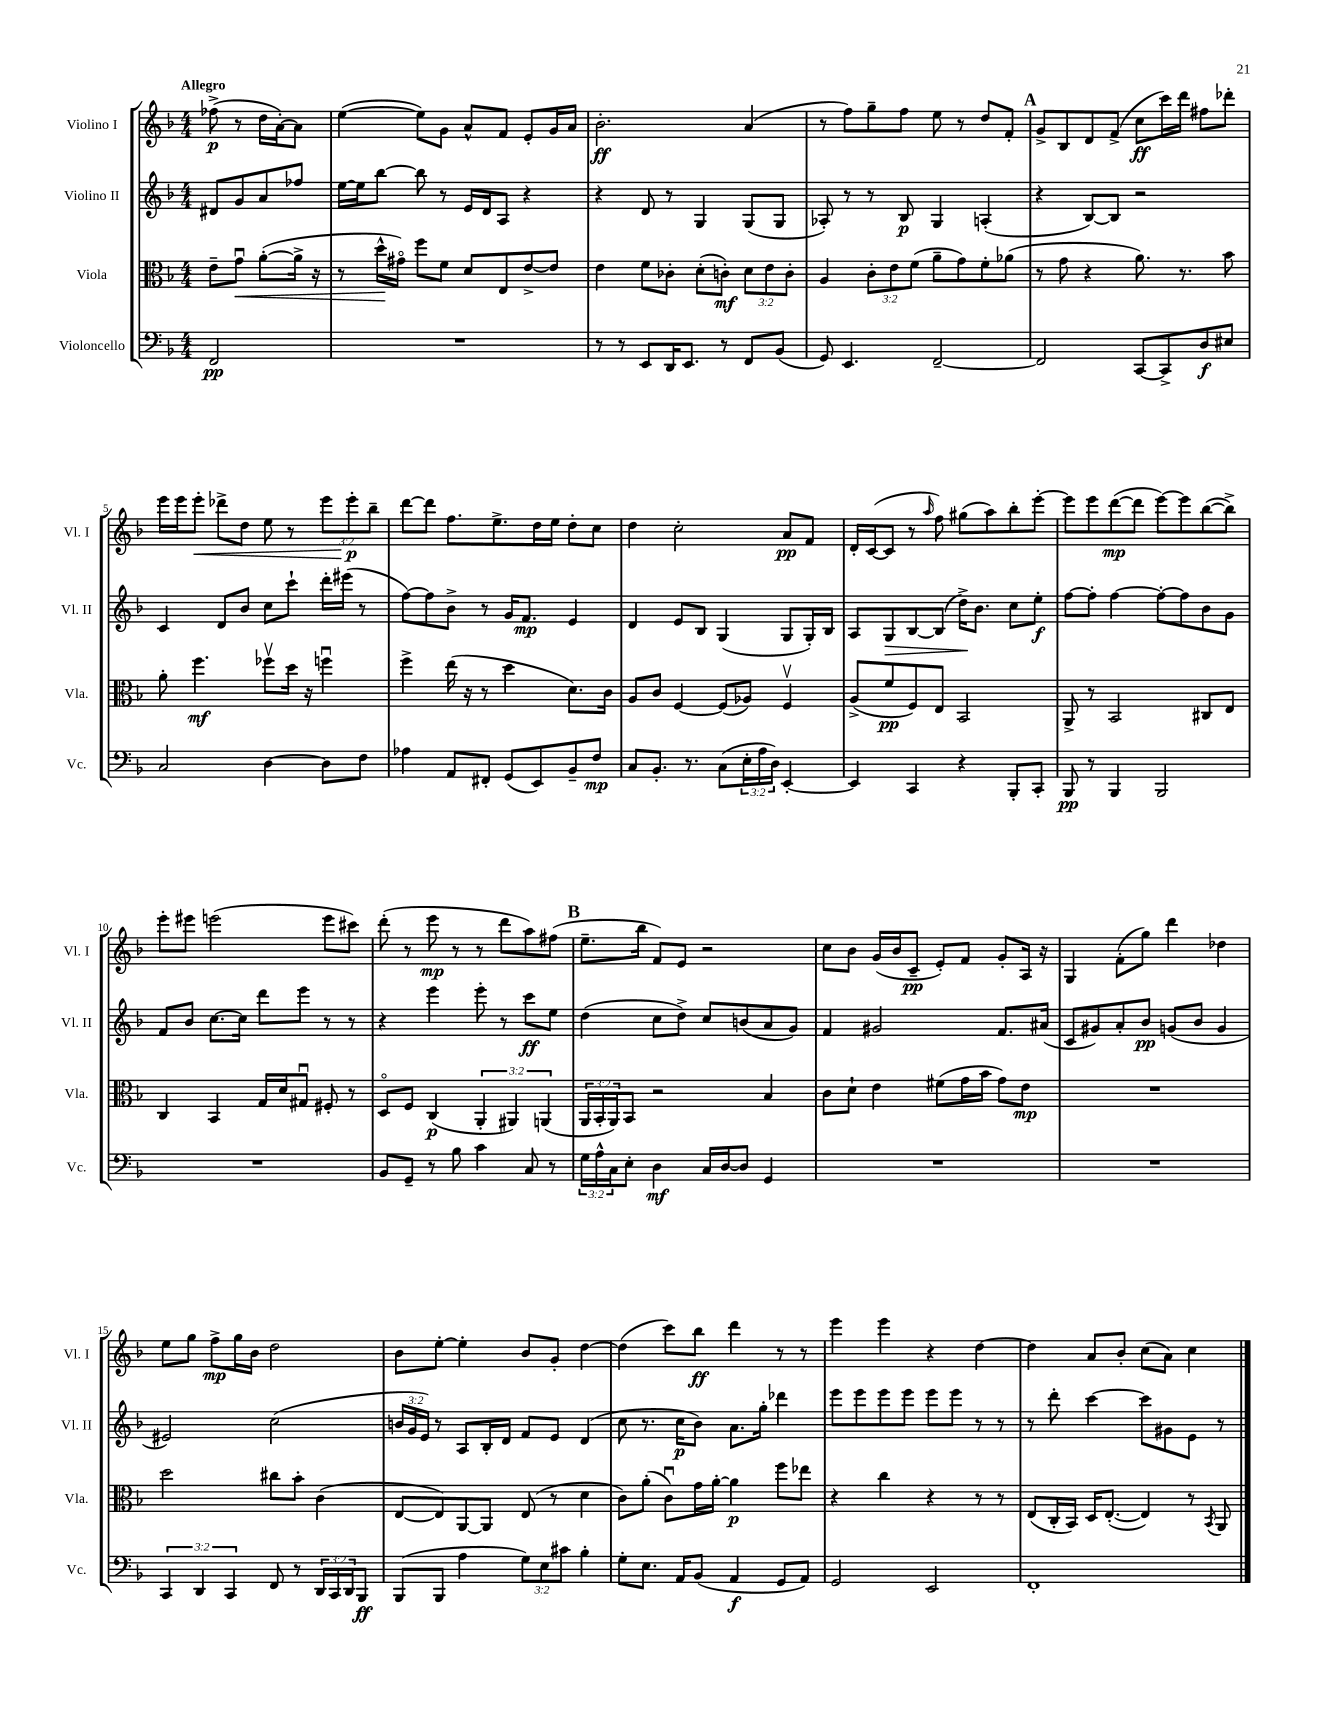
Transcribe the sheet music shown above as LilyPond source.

<<
\new StaffGroup <<
\new Staff = "s0" \with { instrumentName = "Violino I" shortInstrumentName = "Vl. I" } {
    \clef treble \key f \major \numericTimeSignature \time 4/4 \override Staff.TupletNumber.text = #tuplet-number::calc-fraction-text \partial 2 \tempo "Allegro"
    fes''8->\p( r8 d''16 a'16~-.) a'8 |
    e''4~( e''8) g'8 a'8-^ f'8 e'8-. g'16 a'16 |
    bes'2.-.\ff a'4( |
    r8 f''8) g''8-- f''8 e''8 r8 d''8 f'8-. |
    \mark \markup { \bold "A" } g'8-> bes8 d'8 f'8->( c''8\ff c'''16) d'''16 fis''8 des'''8-. |
    e'''16 e'''16 e'''8-.\< des'''8-> d''8 e''8 r8 \tuplet 3/2 { e'''8 e'''8-.\p\! bes''8-- } |
    d'''8~ d'''8 f''8. e''8.-> d''16 e''16 d''8-. c''8 |
    d''4 c''2-. a'8\pp f'8 |
    d'16-. c'16~( c'8 r8 \grace { a''16 } f''8) gis''8( a''8) bes''8-. e'''8~-. |
    e'''8 e'''8 d'''8~\mp( d'''8 e'''8~) e'''8 bes''8~( bes''8->) |
    e'''8-. eis'''8 e'''2( e'''8 cis'''8) |
    d'''8-.( r8 e'''8\mp r8 r8 d'''8 a''8) fis''8( |
    \mark \markup { \bold "B" } e''8.-- bes''16 f'8) e'8 r2 |
    c''8 bes'8 g'16( bes'16 c'8--\pp e'8-.) f'8 g'8-. a16 r16 |
    g4 f'8-.( g''8) d'''4 des''4 |
    e''8 g''8 f''8->\mp g''16 bes'16 d''2 |
    bes'8 e''8~-. e''4-. bes'8 g'8-. d''4~ |
    d''4( c'''8) bes''8\ff d'''4 r8 r8 |
    e'''4 e'''4 r4 d''4~ |
    d''4 a'8 bes'8-. c''8( a'8) c''4 \bar "|." |
}
\new Staff = "s1" \with { instrumentName = "Violino II" shortInstrumentName = "Vl. II" } {
    \clef treble \key f \major \numericTimeSignature \time 4/4 \override Staff.TupletNumber.text = #tuplet-number::calc-fraction-text \partial 2
    dis'8 g'8 a'8 fes''8 |
    e''16~ e''16 bes''8~ bes''8 r8 e'16 d'16 a8 r4 |
    r4 d'8 r8 g4 g8( g8 |
    aes8-.) r8 r8 bes8\p g4 a4-.( |
    \mark \markup { \bold "A" } r4 bes8~) bes8 r2 |
    c'4 d'8 bes'8 c''8 c'''8-! d'''16-. eis'''16( r8 |
    f''8~) f''8 bes'8-> r8 g'16 f'8.\mp e'4 |
    d'4 e'8 bes8 g4( g8 g16-.) bes16 |
    a8 g8\> bes8~ bes8( d''16->\!) bes'8. c''8 e''8-.\f |
    f''8~ f''8-. f''4~ f''8~-. f''8 bes'8 g'8 |
    f'8 bes'8 c''8.~ c''16 d'''8 e'''8 r8 r8 |
    r4 e'''4 e'''8-. r8 c'''8\ff e''8 |
    \mark \markup { \bold "B" } d''4( c''8 d''8->) c''8 b'8( a'8 g'8) |
    f'4 gis'2 f'8. ais'16( |
    c'8 gis'8) a'8-. bes'8\pp g'8( bes'8 g'4 |
    eis'2) c''2( |
    \tuplet 3/2 { b'16 g'16 e'16) } r8 a8 bes16-. d'16 f'8 e'8 d'4( |
    c''8 r8. c''16\p bes'8) a'8. g''16-. des'''4 |
    e'''8 e'''8 e'''8 e'''8 e'''8 e'''8 r8 r8 |
    r8 d'''8-. c'''4~ c'''8 gis'8 e'8 r8 \bar "|." |
}
\new Staff = "s2" \with { instrumentName = "Viola" shortInstrumentName = "Vla." } {
    \clef alto \key f \major \numericTimeSignature \time 4/4 \override Staff.TupletNumber.text = #tuplet-number::calc-fraction-text \partial 2
    e'8-- g'8\downbow\< a'8~-.( a'16-> r16 |
    r8 d''16-^\! gis'16\flageolet) f''8 f'8 d'8 e8 e'8~-> e'8 |
    e'4 f'8 ces'8-. d'8-.( c'8-.\mf) \tuplet 3/2 { d'8 e'8 c'8-. } |
    a4 \tuplet 3/2 { c'8-. e'8 f'8( } a'8-- g'8) f'8-. aes'8( |
    \mark \markup { \bold "A" } r8 g'8 r4 a'8.) r8. bes'8 |
    a'8-. f''4.\mf fes''8\upbow d''16 r16 f''4\downbow |
    f''4-> e''16( r16 r8 d''4 d'8.) c'16 |
    a8 c'8 f4~ f8( aes8) f4\upbow |
    a8->( f'8\pp f8) e8 bes,2 |
    a,8-> r8 bes,2 cis8 e8 |
    c4 bes,4 g16 d'16 gis8\downbow fis8-. r8 |
    d8\flageolet f8 c4\p( \tuplet 3/2 { a,4-. ais,4) a,4( } |
    \mark \markup { \bold "B" } \tuplet 3/2 { a,16 bes,16-. a,16) } bes,8 r2 bes4 |
    c'8 d'8-! e'4 fis'8( g'16 bes'16 g'8) e'8\mp |
    R1 |
    d''2 cis''8 bes'8-. c'4( |
    e8~ e8) a,8~ a,8 e8( r8 d'4 |
    c'8) a'8-.( c'8\downbow) g'16 a'16~-. a'4\p f''8 ees''8 |
    r4 c''4 r4 r8 r8 |
    e8( c16-. bes,16) d16 e8.~-.( e4) r8 \acciaccatura { bes,8 } a,8 \bar "|." |
}
\new Staff = "s3" \with { instrumentName = "Violoncello" shortInstrumentName = "Vc." } {
    \clef bass \key f \major \numericTimeSignature \time 4/4 \override Staff.TupletNumber.text = #tuplet-number::calc-fraction-text \partial 2
    f,2\pp |
    R1 |
    r8 r8 e,8 d,16 e,8. r8 f,8 bes,8( |
    g,8) e,4. f,2~-- |
    \mark \markup { \bold "A" } f,2 c,8~ c,8-> d8\f eis8 |
    c2 d4~ d8 f8 |
    aes4 a,8 fis,8-. g,8( e,8) bes,8-- f8\mp |
    c8 bes,8.-. r8. c8( \tuplet 3/2 { e16-. a16 d16) } e,4~-. |
    e,4 c,4 r4 bes,,8-. c,8-. |
    bes,,8\pp r8 bes,,4 bes,,2 |
    R1 |
    bes,8 g,8-- r8 bes8 c'4 c8 r8 |
    \mark \markup { \bold "B" } \tuplet 3/2 { g16 a16-^ c16 } e8-. d4\mf c16 d16~ d8 g,4 |
    R1 |
    R1 |
    \tuplet 3/2 { c,4 d,4 c,4 } f,8 r8 \tuplet 3/2 { d,16 c,16 d,16 } bes,,8\ff |
    bes,,8( bes,,8 a4 \tuplet 3/2 { g8) e8 cis'8 } bes4-. |
    g8-. e8. a,16 bes,8( a,4\f g,8 a,8) |
    g,2 e,2 |
    f,1-. \bar "|." |
}
>>
>>
